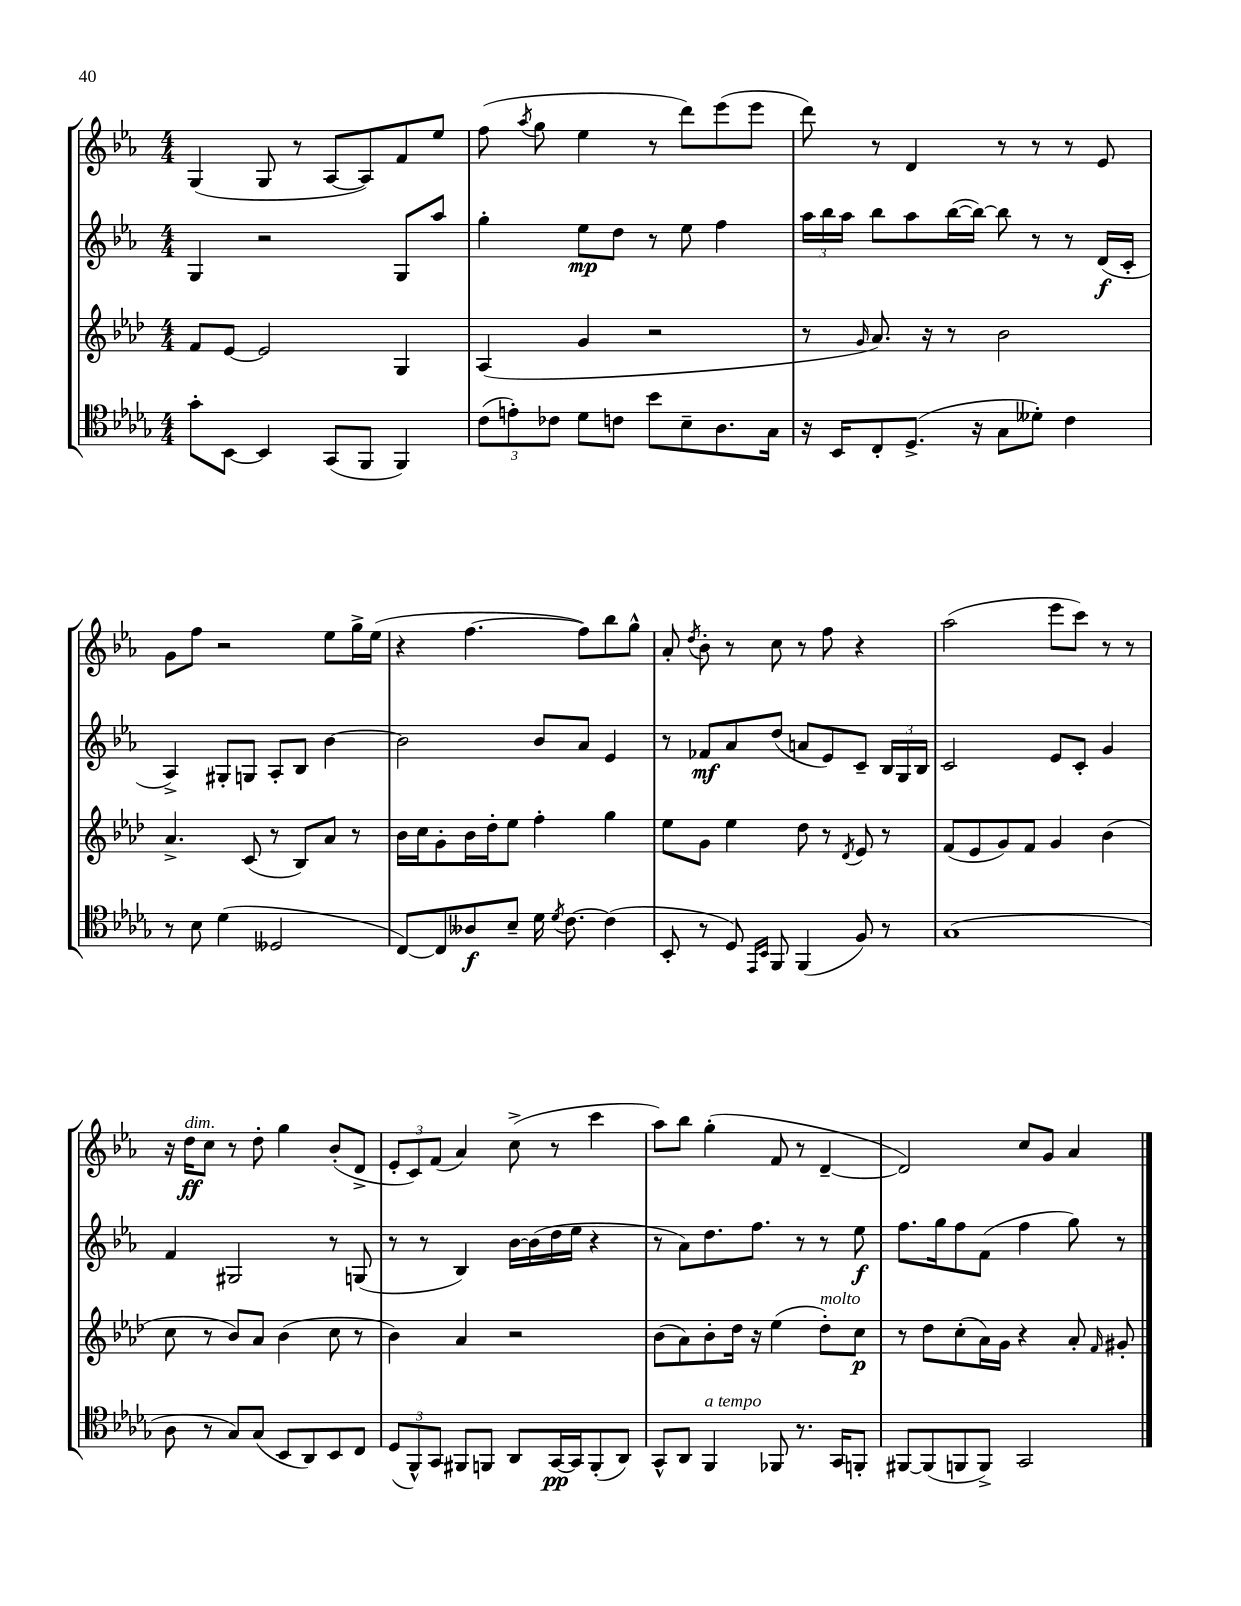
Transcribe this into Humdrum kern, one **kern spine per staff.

**kern	**kern	**kern	**kern
*staff4	*staff3	*staff2	*staff1
*clefC4	*clefG2	*clefG2	*clefG2
*k[b-e-a-d-g-]	*k[b-e-a-d-]	*k[b-e-a-]	*k[b-e-a-]
*M4/4	*M4/4	*M4/4	*M4/4
8g-'	8f	4G	(4G
[8BB-	[8e-	.	.
4BB-]	2e-]	2r	8G
.	.	.	8r
(8GG-	.	.	[8A-
8FF	.	.	8A-])
4FF)	4G	8G	8f
.	.	8aa-	8ee-
=	=	=	=
(12c	(4A-	4gg'	(8ff
12e')	.	.	.
.	.	.	8qaa-
.	.	.	8gg
12c-	.	.	.
8d-	4g	8ee-	4ee-
8c	.	8dd	.
8b-	2r	8r	8r
8B-~	.	8ee-	8ddd)
8.A-	.	4ff	(8eee-
.	.	.	8eee-
16G-	.	.	.
=	=	=	=
16r	8r	24aa-	8ddd)
.	.	24bb-	.
16BB-	.	.	.
.	.	24aa-	.
.	16qqg	.	.
8C'	8.a-)	8bb-	8r
(8.D-^	.	8aa-	4d
.	16r	.	.
.	8r	([16bb-	.
16r	.	16bb-_)	.
8G-	2b-	8bb-]	8r
8d--')	.	8r	8r
4c	.	8r	8r
.	.	(16d	8e-
.	.	16c'	.
=	=	=	=
8r	4.a-^	4A-^)	8g
8B-	.	.	8ff
(4d-	.	8G#'	2r
.	(8c	8G	.
2D--	8r	8A-'	.
.	8B-)	8B-	.
.	8a-	[4b-	8ee-
.	8r	.	16gg^
.	.	.	(16ee-
=	=	=	=
[8C)	16b-	2b-]	4r
.	16cc	.	.
8C]	8g'	.	.
8A--	16b-	.	[4.ff
.	16dd-'	.	.
8B-~	8ee-	.	.
16d-	4ff'	8b-	.
8qd-	.	.	.
[8.c	.	.	.
.	.	8a-	8ff])
(4c]	4gg	4e-	8bb-
.	.	.	8gg^^
=	=	=	=
8BB-'	8ee-	8r	8a-'
.	.	.	8qdd
8r	8g	8f-	8b-'
8D-)	4ee-	8a-	8r
16qqEE-	.	.	.
16qqBB-	.	.	.
8FF	.	(8dd	8cc
(4FF	8dd-	8a	8r
.	8r	8e-)	8ff
.	8qd-	.	.
8F)	8e-	8c~	4r
8r	8r	24B-	.
.	.	24G	.
.	.	24B-	.
=	=	=	=
(1G-	(8f	2c	(2aa-
.	8e-	.	.
.	8g)	.	.
.	8f	.	.
.	4g	8e-	8eee-
.	.	8c'	8ccc)
.	(4b-	4g	8r
.	.	.	8r
=	=	=	=
8A-	8cc	4f	16r
.	.	.	16dd
8r	8r	.	8cc
8G-)	8b-)	2G#	8r
(8G-	8a-	.	8dd'
8BB-	(4b-	.	4gg
8AA-)	.	.	.
8BB-	8cc	8r	(8b-'
8C	8r	(8G	8d^
=	=	=	=
(12D-	4b-)	8r	12e-'
12FF^^)	.	.	12c)
.	.	8r	.
12GG-	.	.	(12f
8FF#	4a-	4B-)	4a-)
8FF	.	.	.
8AA-	2r	[16b-	(8cc^
.	.	(16b-]	.
[16GG-	.	16dd	8r
16GG-]	.	16ee-	.
(8FF'	.	4r	4ccc
8AA-)	.	.	.
=	=	=	=
8GG-^^	(8b-	8r	8aa-)
8AA-	8a-)	8a-)	8bb-
4FF	8b-'	8.dd	(4gg'
.	16dd-	.	.
.	16r	8.ff	.
8FF-	(4ee-	.	8f
8.r	.	8r	8r
.	8dd-')	8r	[4d~
16GG-	.	.	.
8FF'	8cc	8ee-	.
=	=	=	=
[8FF#	8r	8.ff	2d])
(8FF#]	8dd-	.	.
.	.	16gg	.
8FF	(8cc'	8ff	.
8FF^)	16a-)	(8f	.
.	16g	.	.
2GG-	4r	4ff	8cc
.	.	.	8g
.	8a-'	8gg)	4a-
.	16qqf	.	.
.	8g#'	8r	.
==	==	==	==
*-	*-	*-	*-
